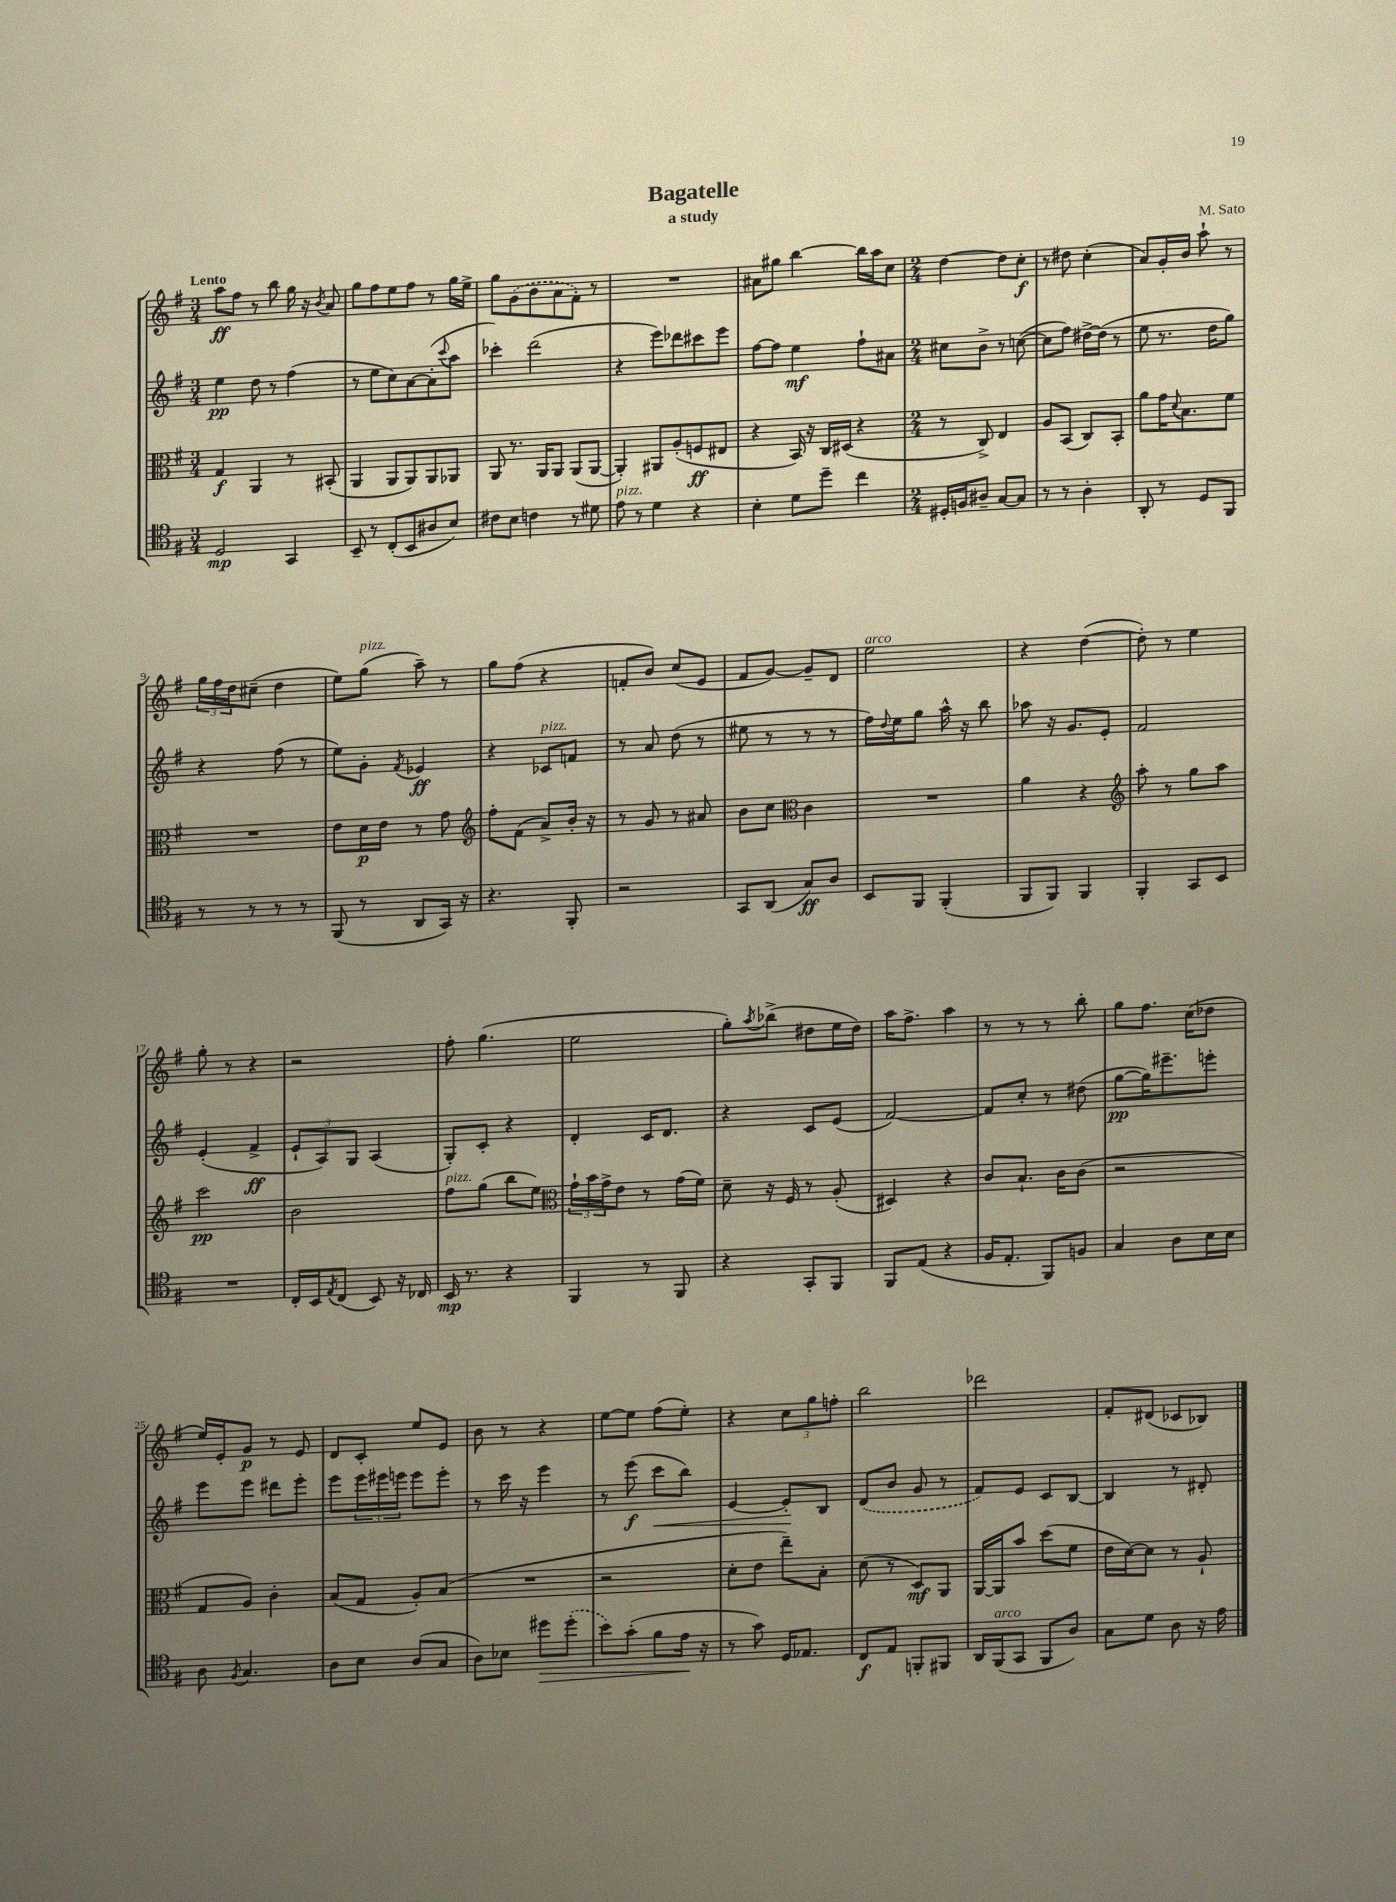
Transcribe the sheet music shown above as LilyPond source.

\header { title = "Bagatelle" composer = "M. Sato" subtitle = "a study" }
<<
\new StaffGroup <<
\new Staff = "s0" {
    \clef treble \key g \major \numericTimeSignature \time 3/4 \tempo "Lento"
    a''8\ff fis''8 r8 b''8 g''16 r16 \acciaccatura { b'8 } a'8 |
    g''8 fis''8 e''8 fis''8 r8 g''16 e''16-> |
    g''8 \once \slurDashed g'8( b'8 a'8 fis'8-.) r8 |
    R2. |
    ais'8 gis''8 b''4~ b''16 a''16 c''8 |
    \numericTimeSignature \time 2/4 d''4~ d''8 c''8-.\f |
    r8 dis''8 c''4-.( |
    a'8) g'16-. b'16 a''8-! r8 |
    \tuplet 3/2 { g''16 fis''16 d''16 } cis''8--( d''4 |
    e''8) g''8^\markup { \italic "pizz." }( a''8--) r8 |
    g''8 fis''8( r4 |
    f'8-. b'8) c''8( e'8 |
    fis'8 g'8~) g'8-- d'8 |
    e''2^\markup { \italic "arco" } |
    r4 d''4~( |
    d''8-.) r8 e''4 |
    g''8-. r8 r4 |
    r2 |
    fis''8-. g''4.( |
    e''2 |
    g''8-.) \acciaccatura { a''8 } bes''8->( dis''8 e''16 dis''16) |
    a''16 fis''8.-> a''4 |
    r8 r8 r8 b''8-. |
    g''8 fis''8. c''16( des''8 |
    e''16) e'16-. g'8\p r8 e'8 |
    d'8 c'8-. e''8 e'8 |
    b'8 r8 r4 |
    e''8~ e''8 fis''8( e''8-.) |
    r4 \tuplet 3/2 { c''8 g''8 f''8-. } |
    b''2 |
    des'''2 |
    fis'8-. dis'8( ces'8 bes8) \bar "|." |
}
\new Staff = "s1" {
    \clef treble \key g \major \numericTimeSignature \time 3/4
    e''4\pp d''8 r8 fis''4( |
    r8 e''8 c''8) a'8~ a'8-.( \appoggiatura { c'''8 } a''8 |
    ces'''4-.) d'''2( |
    r4 e'''8) des'''8 cis'''8 e'''8 |
    fis''8~ fis''8 e''4\mf fis''8-! ais'8 |
    \numericTimeSignature \time 2/4 cis''8 b'8-> r8 c''8~( |
    c''8 fis''8) dis''16~-> dis''16( r8 |
    e''8 r8. d''16 g''8) |
    r4 fis''8( r8 |
    e''8) g'8-. \acciaccatura { fis'8 } ees'4\ff |
    r4 ces'8^\markup { \italic "pizz." } f'8 |
    r8 a'8 d''8( r8 |
    eis''8 r8 r8 r8 |
    fis''16) \appoggiatura { d''8 } e''16 g''8 a''16-^ r16 b''8 |
    aes''8 r16 g'8. e'8-. |
    fis'2 |
    e'4-.( fis'4->\ff |
    \tuplet 3/2 { e'8-! a8) g8 } a4( |
    g8-.) c'8-. r4 |
    d'4-. c'16 d'8. |
    r4 c'8 e'8( |
    fis'2~) |
    fis'8 c''8-. r8 dis''8( |
    g''8~\pp g''16) eis'''8.-- e'''8-. |
    e'''8 e'''8 dis'''8 e'''8-. |
    e'''8 \tuplet 3/2 { e'''16 eis'''16 e'''16 } e'''8 e'''8-. |
    r8 c'''16 r16 e'''4 |
    r8 e'''8\f( c'''8\< b''8) |
    e'4~ e'8-.\! b8 |
    \once \slurDashed d'8( b'8 g'8 r8 |
    fis'8) e'8 c'8 b8~ |
    b4 r8 dis'8-. \bar "|." |
}
\new Staff = "s2" {
    \clef alto \key g \major \numericTimeSignature \time 3/4
    g4\f a,4 r8 bis,8-.( |
    a,4 a,8 a,8) a,8 aes,8 |
    a,8 r8. a,16 a,8 a,8( a,8~ |
    a,4-.) ais,8 a8-.( f8\ff eis8 |
    r4 b,16) r16 c16 dis16( r4 |
    \numericTimeSignature \time 2/4 r8 c8->) e4 |
    a8 b,8( c8) b,8-. |
    a'8 g'16 \appoggiatura { d'8 } b8. fis'8 |
    R2 |
    e'8 d'16\p e'16 r8 g'8 |
    \clef treble fis''8-. fis'8( a'8->) b'16-. r16 |
    r8 g'8 r8 ais'8 |
    b'8 c''8 \clef alto c'4 |
    R2 |
    a'4 r4 |
    \clef treble a''8-. r8 g''8 a''8 |
    c'''2\pp |
    b'2 |
    fis''8^\markup { \italic "pizz." } g''8( b''8 e''8) |
    \clef alto \tuplet 3/2 { g'16-! b'16 g'16-> } e'8 r8 g'16( fis'16) |
    d'8-- r16 fis16 r8 a8-.( |
    dis4) r4 |
    c'8 b8.-! c'16 c'8( |
    r2 |
    g8 a8) c'4-. |
    b8( g8 a8-.) b8( |
    R2 |
    r2 |
    d'8-. e'8 e''8--) b8-. |
    d'8( r8 d8\mf) a,8 |
    a,16~ a,16 b'8 d''8( fis'8 |
    e'16 d'16~) d'8 r8 a8-! \bar "|." |
}
\new Staff = "s3" {
    \clef tenor \key g \major \numericTimeSignature \time 3/4
    d2\mp g,4 |
    b,8-- r8 c8-.( b,8 ais8 b8) |
    cis'8 b8 c'4 r8 dis'8 |
    e'8^\markup { \italic "pizz." } r8 d'4 r4 |
    b4-. d'8 d''8-- c''4 |
    \numericTimeSignature \time 2/4 dis16-. f16 ais8-- g8~ g8 |
    r8 r8 a4-. |
    a,8-. r8 d8 fis,8 |
    r8 r8 r8 r8 |
    fis,8( r8 a,8 g,16) r16 |
    r4. fis,8-. |
    r2 |
    g,8 a,8( g8\ff) a8 |
    b,8 fis,8 fis,4-.( |
    fis,8 fis,8) fis,4 |
    fis,4-. g,8 b,8 |
    R2 |
    c16-. b,16 \acciaccatura { e8 } c8( b,8) r16 ces16 |
    b,16\mp r8. r4 |
    fis,4 r8 fis,8 |
    r4 g,8-. fis,8 |
    fis,8 e8( r4 |
    fis16 e8.-. fis,8) f8 |
    g4 a8 b16 b16 |
    a8 \acciaccatura { fis8 } g4. |
    a8 b8 a8( g8 |
    a8) bes8 dis''8\> \once \slurDashed dis''8-.( |
    b'8) g'8-.( fis'8 e'16\! r16 |
    r8 g'8) d16 ees8. |
    c8\f e8 f,8-. fis,8 |
    a,16 fis,16^\markup { \italic "arco" }( g,8 fis,8 a8) |
    g8 d'8 a8 r16 e'16 \bar "|." |
}
>>
>>
